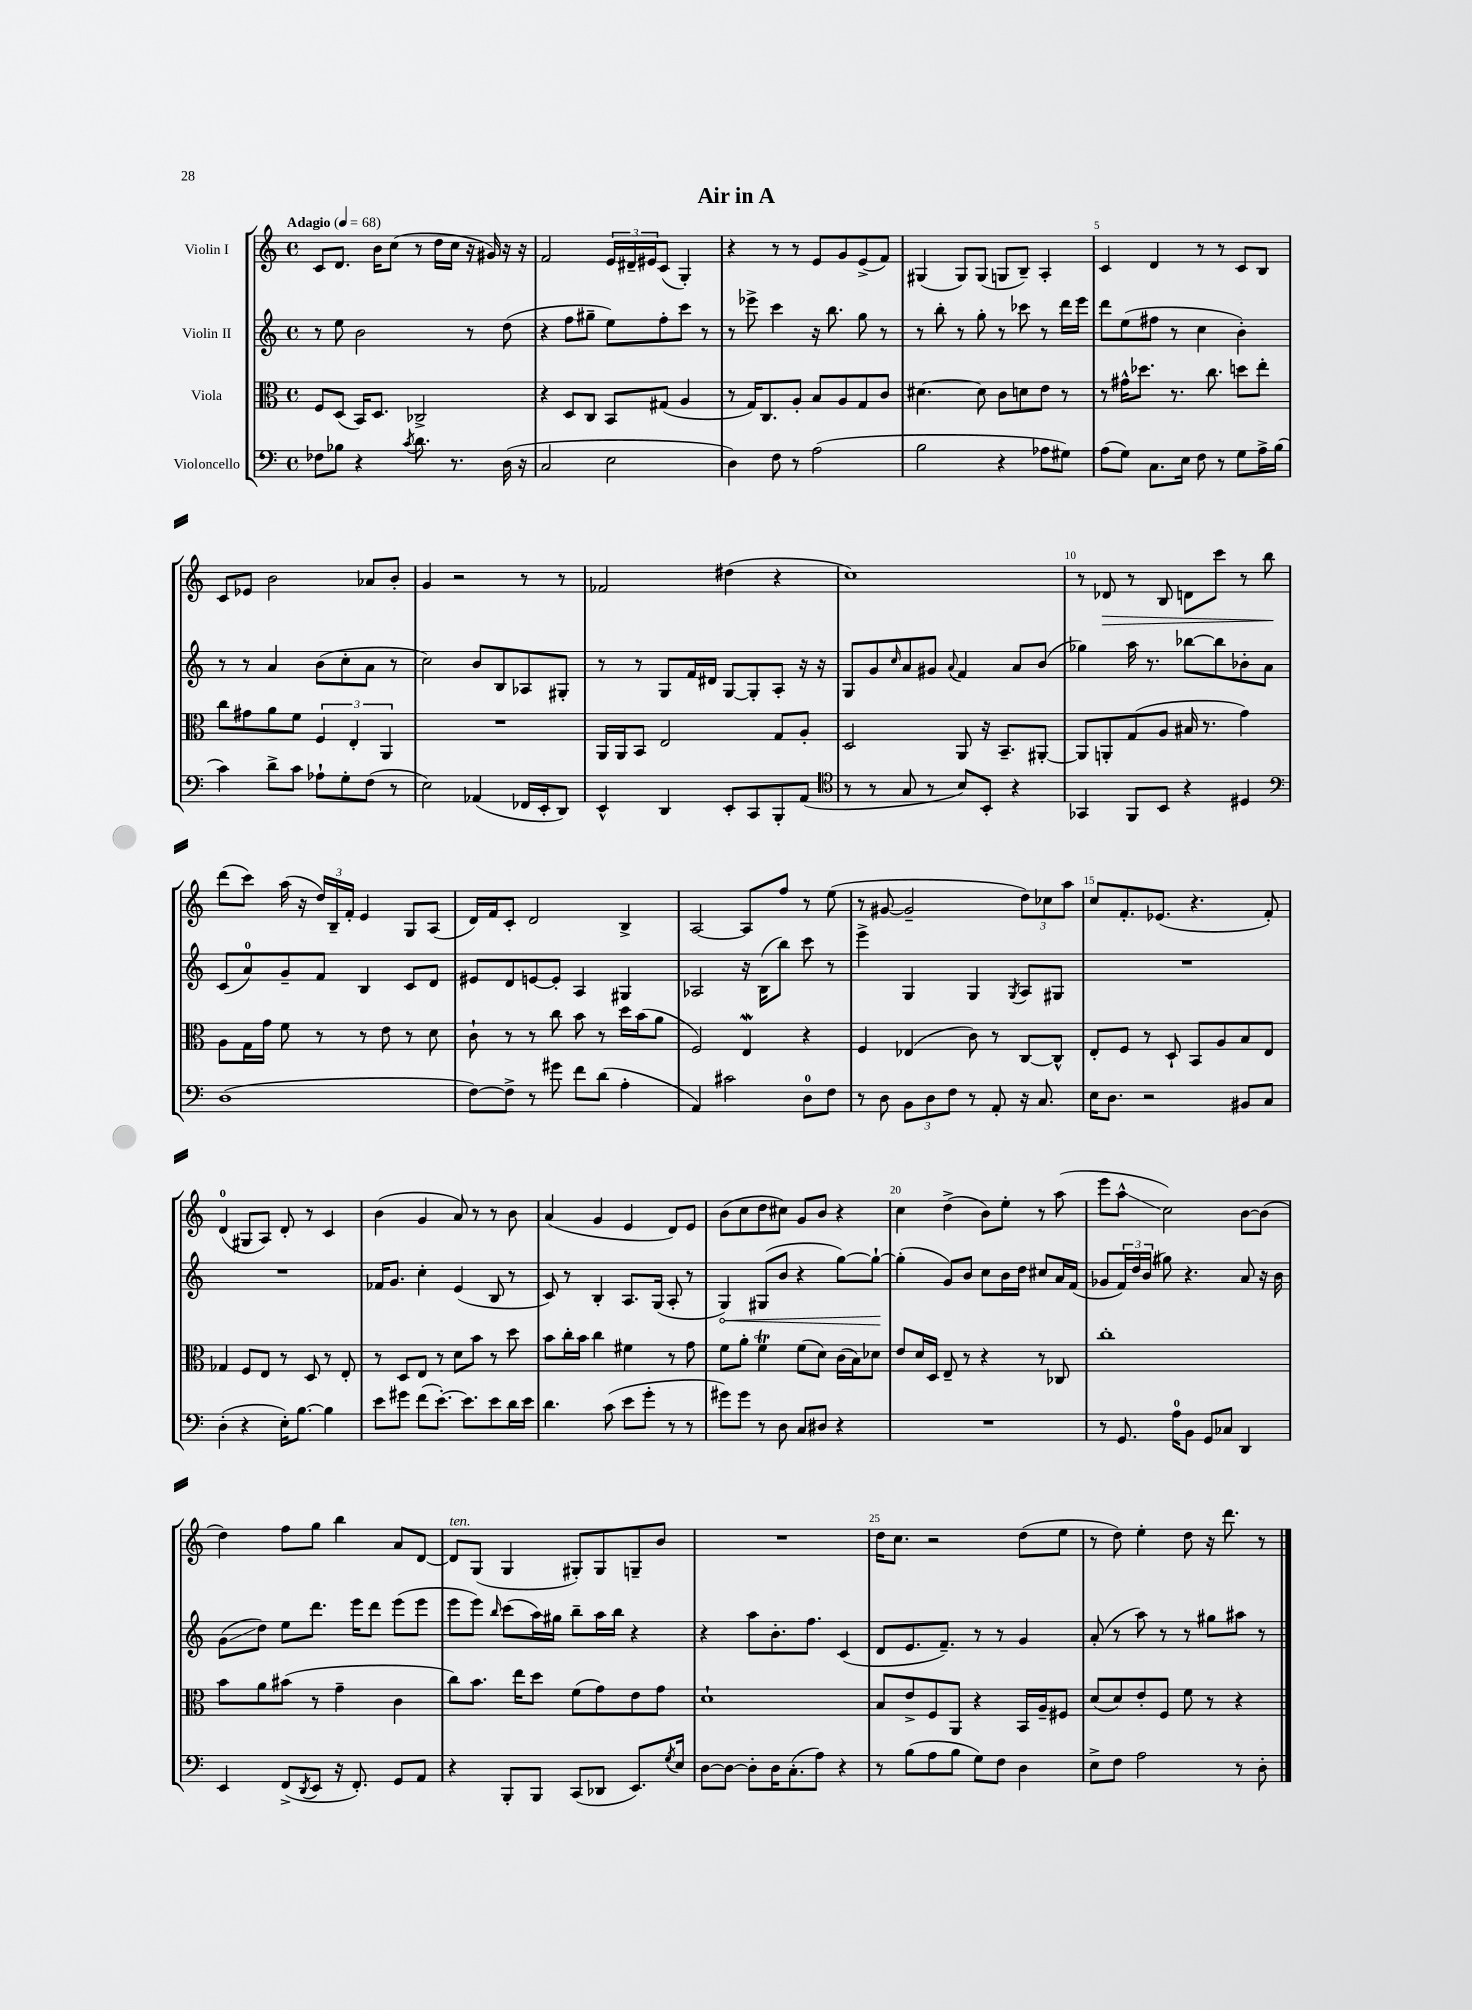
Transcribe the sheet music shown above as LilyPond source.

\header { title = "Air in A" }
<<
\new StaffGroup <<
\new Staff = "s0" \with { instrumentName = "Violin I" } {
    \clef treble \key c \major \defaultTimeSignature \time 4/4 \tempo "Adagio" 4 = 68
    c'8 d'8. b'16 c''8( r8 d''16 c''16 r16 gis'16) r16 r16 |
    f'2 \tuplet 3/2 { e'16 dis'16-- eis'16 } c'8( g4-.) |
    r4 r8 r8 e'8 g'8 e'8->( f'8) |
    gis4( gis8) gis8( g8 b8--) a4-. |
    c'4 d'4 r8 r8 c'8 b8 |
    c'8 ees'8 b'2 aes'8 b'8-. |
    g'4 r2 r8 r8 |
    fes'2 dis''4( r4 |
    c''1) |
    r8 des'8\> r8 b8 d'8 c'''8 r8 b''8\! |
    d'''8( c'''8) a''16( r16 \tuplet 3/2 { d''16) b16-- f'16-. } e'4 g8 a8( |
    d'16) f'16 c'8-. d'2 b4-> |
    a2~ a8 f''8 r8 e''8( |
    r8 gis'8~ gis'2-- \tuplet 3/2 { d''8) ces''8 a''8 } |
    c''8 f'8.-. ees'8.( r4. f'8-.) |
    d'4-0( gis8 a8) d'8-. r8 c'4 |
    b'4( g'4 a'8) r8 r8 b'8 |
    a'4( g'4 e'4 d'8) e'8 |
    b'8( c''8 d''8 cis''8) g'8 b'8 r4 |
    c''4 d''4->( b'8) e''8-. r8 a''8( |
    e'''8 a''8-^\glissando c''2) b'8~ b'8( |
    d''4) f''8 g''8 b''4 a'8 d'8~ |
    d'8^\markup { \italic "ten." } g8( g4 gis8-.) gis8 g8-- b'8 |
    R1 |
    d''16 c''8. r2 d''8( e''8 |
    r8 d''8) e''4-. d''8 r16 d'''8. r8 \bar "|." |
}
\new Staff = "s1" \with { instrumentName = "Violin II" } {
    \clef treble \key c \major \defaultTimeSignature \time 4/4
    r8 e''8 b'2 r8 d''8( |
    r4 f''8 gis''8-- e''8) f''8-. c'''8 r8 |
    r8 ees'''8-> c'''4 r16 b''8. g''8 r8 |
    r8 b''8-. r8 g''8-. r8 ces'''8 r8 d'''16 e'''16 |
    d'''8 e''8( fis''8 r8 c''4 b'4-.) |
    r8 r8 a'4 b'8( c''8-. a'8 r8 |
    c''2) b'8 b8 aes8 gis8-. |
    r8 r8 g8 f'16 dis'16 g8~ g8-. a8-. r16 r16 |
    g8 g'8 \grace { c''16 } a'8 gis'8 \appoggiatura { a'8 } f'4 a'8 b'8( |
    ges''4) a''16 r8. bes''8~ bes''8 bes'8-. a'8 |
    c'8( a'8-0) g'8-- f'8 b4 c'8 d'8 |
    eis'8 d'8 e'8~ e'8-. a4 gis4 |
    aes2 r16 b16( b''8) c'''8 r8 |
    e'''4-> g4 g4 \acciaccatura { g8 } a8 gis8 |
    R1 |
    R1 |
    fes'16 g'8. c''4-. e'4( b8 r8 |
    c'8) r8 b4-. a8. g16( a8-. r8 |
    \once \override Hairpin.circled-tip = ##t g4\<) gis8( b'8 r4 g''8~) g''8~-!\! |
    g''4-.( g'8) b'8 c''8 b'16 d''16 cis''8 a'16 f'16( |
    ges'8 \tuplet 3/2 { f'16) d''16 b'16( } gis''8) r4. a'8 r16 b'16 |
    g'8\glissando( d''8) e''8 d'''8. e'''16 d'''8 e'''8( e'''8 |
    e'''8 e'''8) \grace { b''16 } c'''8( a''16) gis''16 b''8-- a''16 b''16 r4 |
    r4 a''8 b'8.-. f''8. c'4( |
    d'8 e'8. f'8.--) r8 r8 g'4 |
    a'8-.( r8 a''8) r8 r8 gis''8 ais''8 r8 \bar "|." |
}
\new Staff = "s2" \with { instrumentName = "Viola" } {
    \clef alto \key c \major \defaultTimeSignature \time 4/4
    f8 d8( b,16) d8. ces2-> |
    r4 d8 c8 b,8 gis8( a4 |
    r8 g16) c8. a8-. b8 a8 g8 c'8 |
    dis'4.~ dis'8 c'8 d'8 e'8 r8 |
    r8 gis'16-^ des''8. r8. c''8. d''8 e''8-. |
    c''8 gis'8 a'8 f'8 \tuplet 3/2 { f4 e4-. a,4 } |
    R1 |
    a,16 a,16 b,8 e2 g8 a8-. |
    d2 a,8 r16 b,8.-- ais,8~-. |
    ais,8 a,8-. g8( a8 bis16 r8. g'4) |
    a8 g16 g'16 f'8 r8 r8 e'8 r8 d'8 |
    c'8-! r8 r8 c''8 b'8 r8 d''16 b'16( a'8 |
    f2) e4\mordent r4 |
    f4 ees4( c'8) r8 c8~ c8-^ |
    e8-. f8 r8 d8-! b,8 a8 b8 e8 |
    ges4 f8 e8 r8 d8 r8 e8-. |
    r8 d8 e8 r8 d'8 b'8 r8 d''8 |
    b'8 c''16-. b'16 c''4 fis'4 r8 g'8 |
    f'8 a'8-. f'4\trill f'8( d'8) c'16( b16) des'8 |
    e'8 d'16 d16 e8-- r8 r4 r8 ces8 |
    c''1-. |
    b'8 a'8 bis'8( r8 g'4-- c'4 |
    c''8) b'8. e''16 d''8 f'8( g'8) e'8 g'8 |
    d'1-! |
    b8 e'8-> f8 a,8 r4 b,16 a16-- fis8 |
    d'8( d'8) e'8-. f8 f'8 r8 r4 \bar "|." |
}
\new Staff = "s3" \with { instrumentName = "Violoncello" } {
    \clef bass \key c \major \defaultTimeSignature \time 4/4
    fes8 bes8 r4 \acciaccatura { c'8 } d'8. r8. d16( r16 |
    c2 e2 |
    d4) f8 r8 a2( |
    b2 r4 aes8 gis8) |
    a8( g8) c8. e16 f8 r8 g8 a16-> b16( |
    c'4) d'8-> c'8 aes8-! g8-. f8( r8 |
    e2) aes,4( fes,16 e,16-. d,8) |
    e,4-^ d,4 e,8-. c,8 b,,8-. a,8( |
    \clef tenor r8 r8 g8 r8 b8) b,8-. r4 |
    ges,4 f,8 b,8 r4 dis4 |
    \clef bass d1( |
    f8~) f8-> r8 gis'8 f'8 d'8( a4-. |
    a,4) cis'2 d8-0 f8 |
    r8 d8 \tuplet 3/2 { b,8 d8 f8 } r8 a,8-. r16 c8. |
    e16 d8. r2 bis,8 c8 |
    d4-.( r4 e16-.) b8.~ b4 |
    e'8 gis'8 f'8( e'8.~-.) e'8. e'8 d'16 e'16 |
    d'4. c'8( e'8 g'8-. r8 r8 |
    gis'8) gis'8 r8 d8 c8 dis8 r4 |
    R1 |
    r8 g,8. a16-0 b,8 g,8 ces8 d,4 |
    e,4 f,8->( \acciaccatura { d,8 } e,8 r16 f,8.-.) g,8 a,8 |
    r4 b,,8-. b,,8 c,8( des,8 e,8.) \acciaccatura { g8 } e16 |
    d8~ d8~ d8-. d16 c8.-.( a8) r4 |
    r8 b8( a8 b8 g8) f8 d4 |
    e8-> f8 a2 r8 d8-. \bar "|." |
}
>>
>>
\layout { \context { \Score \override BarNumber.break-visibility = ##(#f #t #t) barNumberVisibility = #(every-nth-bar-number-visible 5) } }
